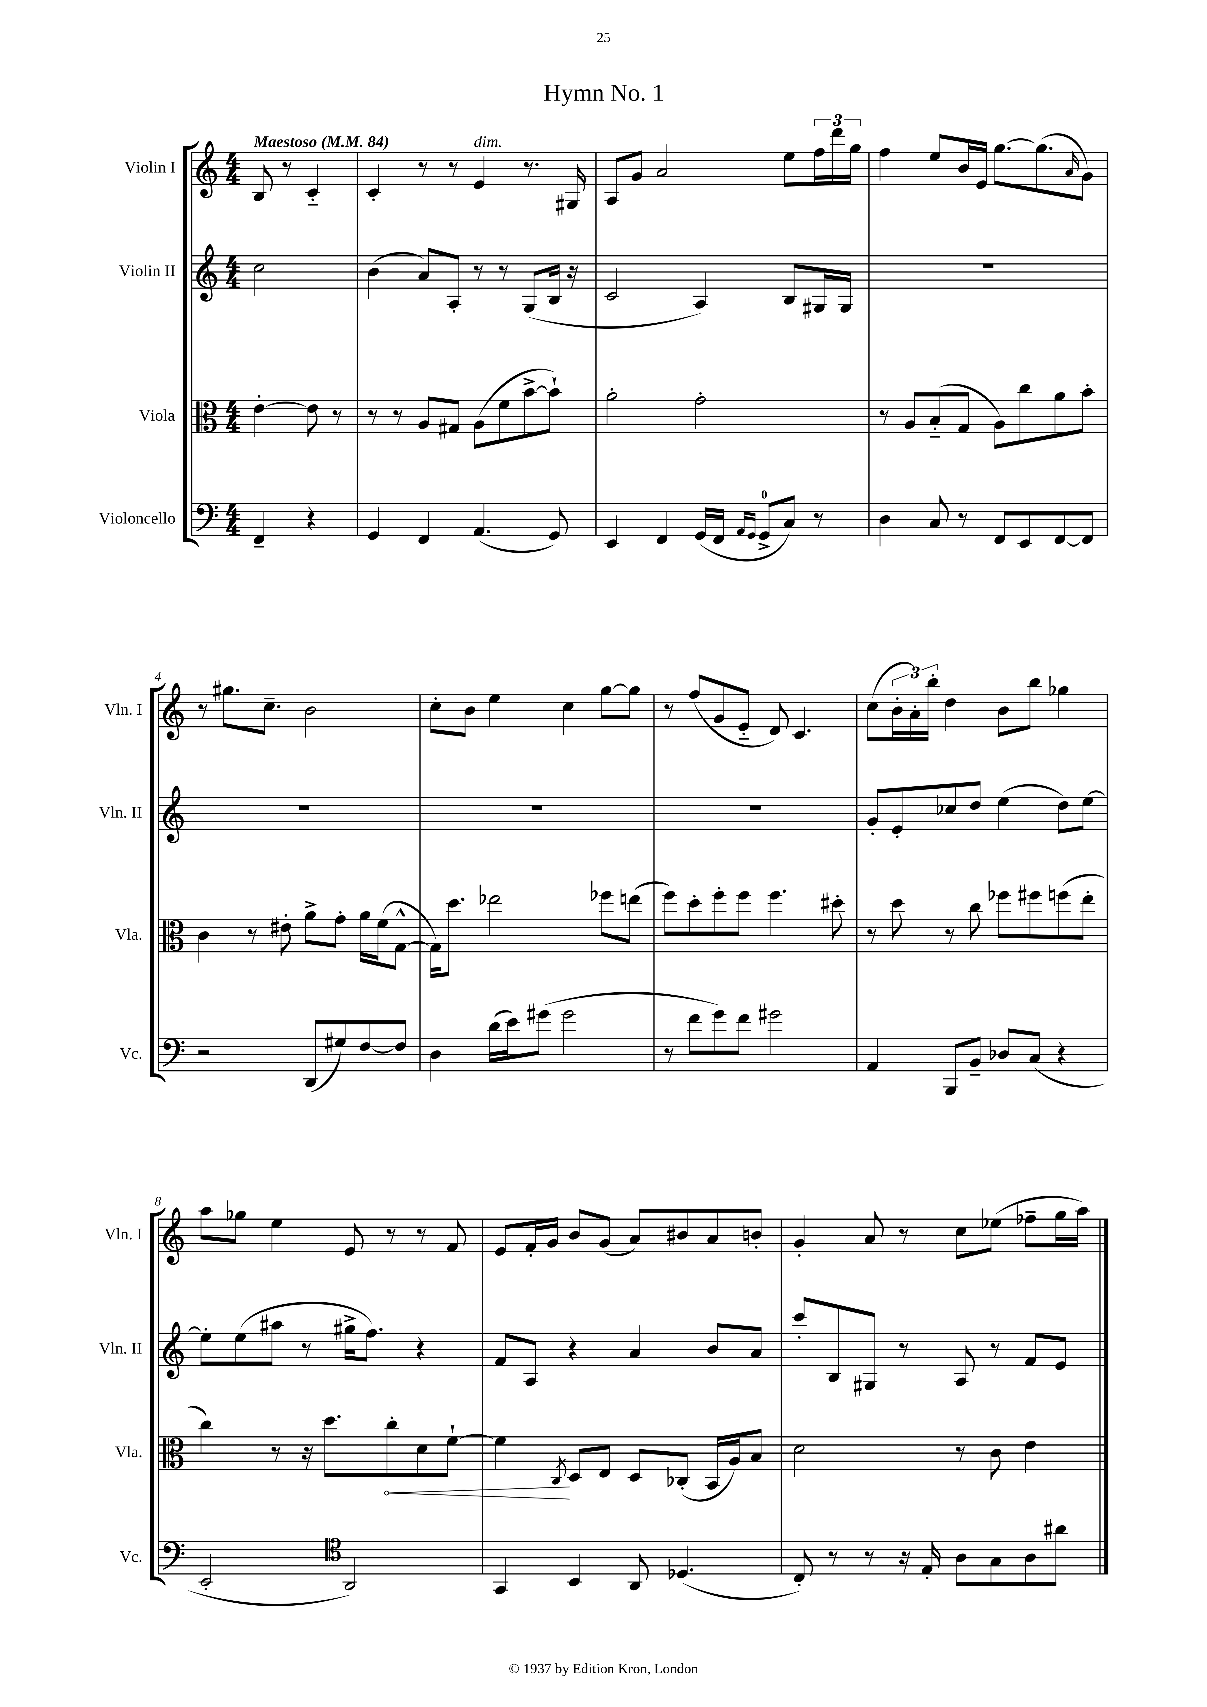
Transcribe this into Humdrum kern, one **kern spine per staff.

**kern	**kern	**kern	**kern
*staff4	*staff3	*staff2	*staff1
*clefF4	*clefC3	*clefG2	*clefG2
*k[]	*k[]	*k[]	*k[]
*M4/4	*M4/4	*M4/4	*M4/4
*MM84	*MM84	*MM84	*MM84
4FF~/	[4e'\	2cc\	8B/
.	.	.	8r
4r	8e\]	.	4c'~/
.	8r	.	.
=	=	=	=
4GG/	8r	(4b\	4c'/
.	8r	.	.
4FF/	8A/L	8a/L)	8r
.	8G#/J	8A'/J	8r
(4.AA/	(8A\L	8r	4e/
.	8f\	8r	.
.	[8b^\	(8G/L	8.r
8GG/)	8b`\]J)	16B/Jk	.
.	.	16r	16G#/
=	=	=	=
4EE/	2a'\	2c/	8A/L
.	.	.	8g/J
4FF/	.	.	2a/
(16GG/LL	2g'\	4A/)	.
16FF/JJ	.	.	.
16qqAA/LL	.	.	.
16qqGG/JJ	.	.	.
8GG^/L	.	.	.
8C/J)	.	8B/L	8ee\L
8r	.	16G#/L	24ff\L
.	.	.	24ddd\
.	.	16G#/JJ	.
.	.	.	24gg\JJ
=	=	=	=
4D\	8r	1r	4ff\
.	8A/L	.	.
8C/	(8B'~/	.	8ee/L
8r	8G/J	.	16b/L
.	.	.	16e/JJ
8FF/L	8A\L)	.	[8.gg\L
8EE/	8cc\	.	.
.	.	.	(8.gg\]
[8FF/	8a\	.	.
.	.	.	16qqa/
8FF/]J	8b'\J	.	8g\J)
=	=	=	=
2r	4c\	1r	8r
.	.	.	8.gg#\L
.	8r	.	.
.	.	.	8.cc~\J
.	8e#'\	.	.
(8DD/L	8a^\L	.	2b\
8G#/)	8g'\J	.	.
[8F/	16a\LL	.	.
.	(16f\J	.	.
8F/]J	[8G^^\J	.	.
=	=	=	=
4D\	16G\]LK)	1r	8cc'\L
.	8.dd\J	.	.
.	.	.	8b\J
(16d\LL	2ee-\	.	4ee\
16e\J)	.	.	.
(8g#\J	.	.	.
2g#\	.	.	4cc\
.	8ff-\L	.	[8gg\L
.	(8ee\J	.	8gg\]J
=	=	=	=
8r	8ff\L)	1r	8r
8f\L	8dd'\	.	(8ff/L
8g\)	8ff'\	.	8g/
8f\J	8ff\J	.	8e'~/J
2g#\	4.ff\	.	8d/)
.	.	.	4.c/
.	8dd#'\	.	.
=	=	=	=
4AA/	8r	8g'/L	(8cc\L
.	8dd\	8e'/	24b'\L
.	.	.	24a'\)
.	.	.	24bb'\JJ
8BBB/L	8r	8cc-/	4dd\
8BB~/J	8cc\	8dd/J	.
8D-/L	8ff-\L	(4ee\	8b\L
(8C/J	8ff#\	.	8bb\J
4r	(8ff\	8dd\L)	4gg-\
.	8ee'\J	[8ee\J	.
=	=	=	=
2EE'/	4cc\)	8ee'\]L	8aa\L
.	.	(8ee\	8gg-\J
.	8r	8aa#\J	4ee\
.	16r	8r	.
.	8.dd\L	.	.
*clefC4	*	*	*
2AA/)	.	16gg#^\LK	8e/
.	.	8.ff\J)	.
.	8cc'\	.	8r
.	8d\	4r	8r
.	[8f`\J	.	8f/
=	=	=	=
4GG/	4f\]	8f/L	8e/L
.	.	8A/J	16f'/L
.	.	.	16g/JJ
.	8qC/	.	.
4BB/	8D/L	4r	8b/L
.	8E/J	.	(8g/J
8AA/	8D/L	4a/	8a/L)
(4.D-/	(8C-'/J	.	8b#/
.	16BB/LL	8b/L	8a/
.	16A/J)	.	.
.	8B/J	8a/J	8b'/J
=	=	=	=
8C'/)	2d\	8ccc'/L	4g'/
8r	.	8B/	.
8r	.	8G#/J	8a/
16r	.	8r	8r
16E'/	.	.	.
8A\L	8r	8A/	8cc\L
8G\	8c\	8r	(8ee-\J
8A\	4e\	8f/L	8ff-~\L
8a#\J	.	8e/J	16gg\L
.	.	.	16aa\JJ)
==	==	==	==
*-	*-	*-	*-
